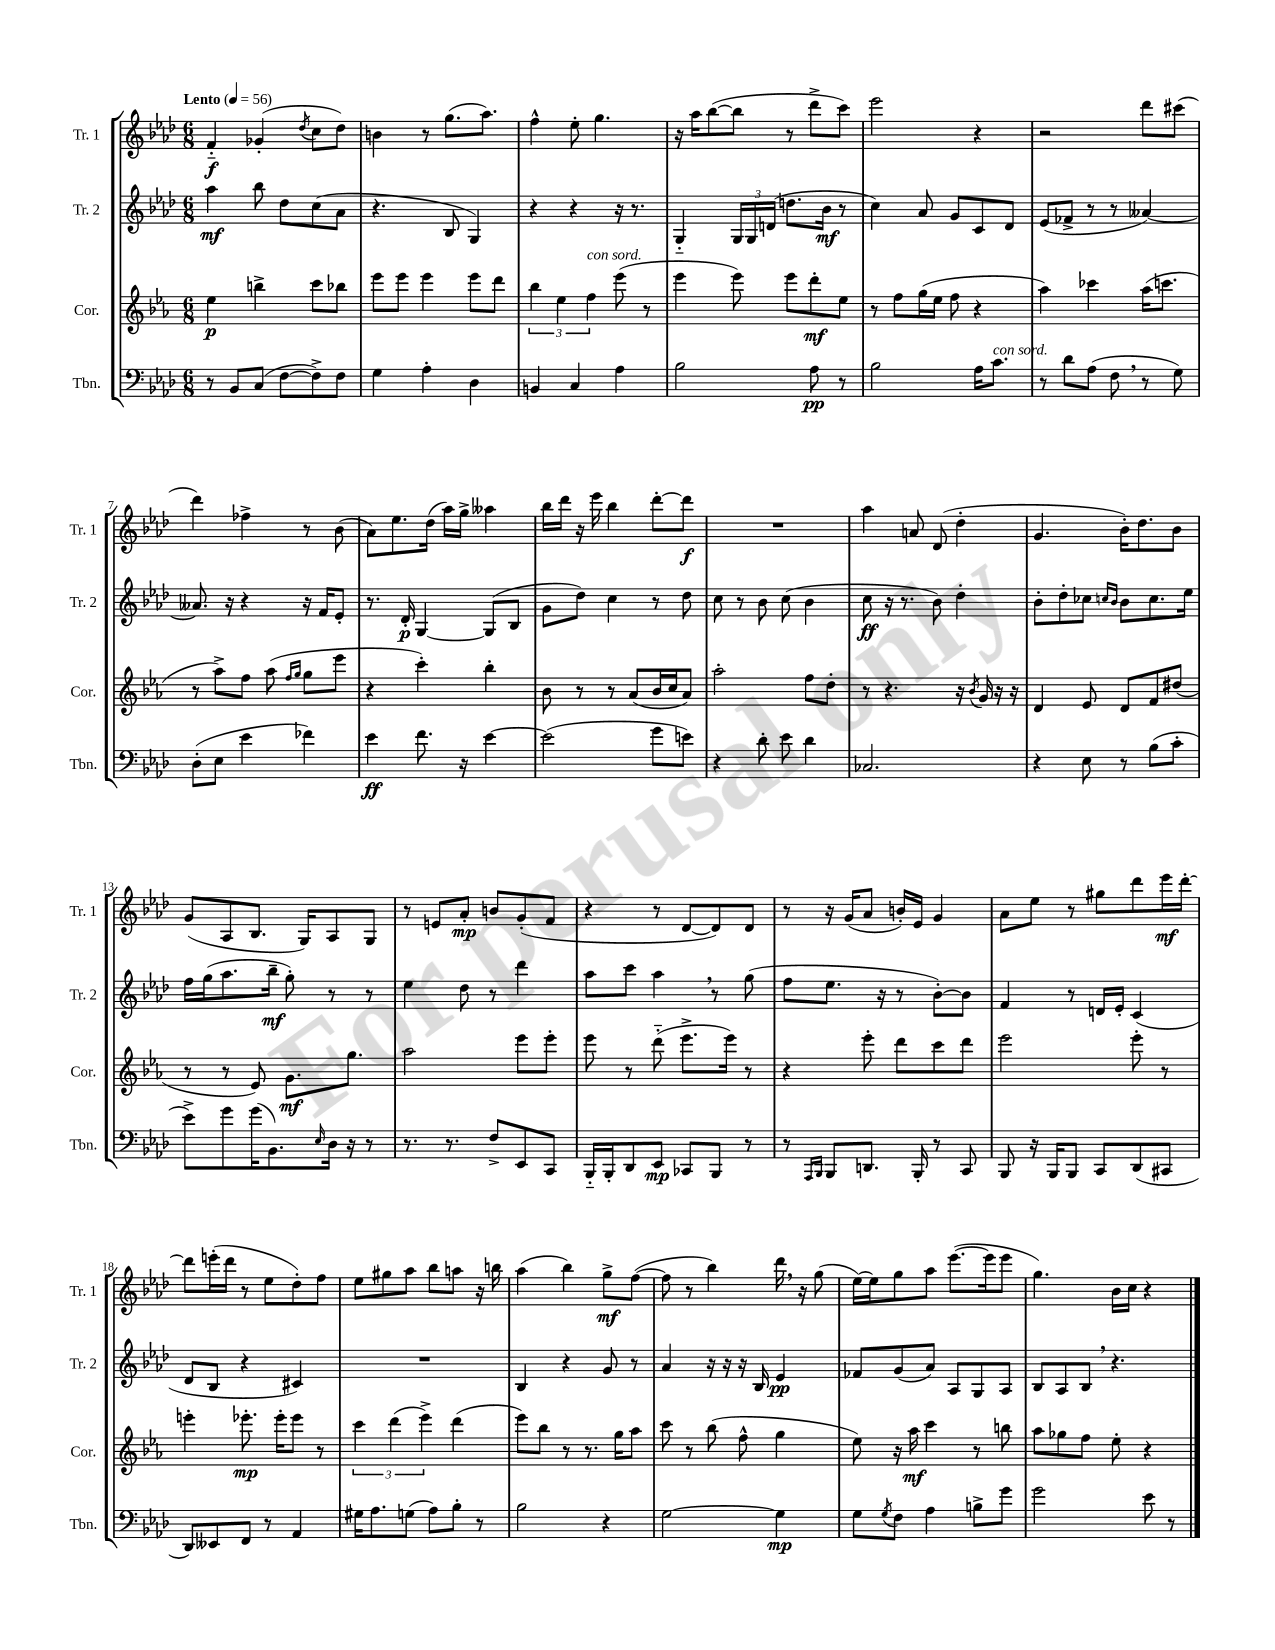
<<
\new StaffGroup <<
\new Staff = "s0" \with { instrumentName = "Tr. 1" shortInstrumentName = "Tr. 1" } {
    \clef treble \key aes \major \numericTimeSignature \time 6/8 \tempo "Lento" 4 = 56
    f'4-_\f ges'4-.( \acciaccatura { des''8 } c''8 des''8) |
    b'4 r8 g''8.( aes''8.) |
    f''4-^ ees''8-. g''4. |
    r16 aes''16 bes''8~( bes''8 r8 des'''8-> c'''8) |
    ees'''2 r4 |
    r2 des'''8 cis'''8( |
    des'''4) fes''4-> r8 bes'8( |
    aes'8) ees''8. des''16( aes''16) g''16-> aeses''4 |
    bes''16 des'''16 r16 ees'''16 bes''4 des'''8~-. des'''8\f |
    R2. |
    aes''4 a'8 des'8( des''4-. |
    g'4. bes'16-.) des''8. bes'8 |
    g'8( aes8 bes8. g16) aes8 g8 |
    r8 e'8 aes'8-.\mp b'8 g'8-.( f'8 |
    r4 r8 des'8~ des'8) des'8 |
    r8 r16 g'16( aes'8 b'16-.) ees'16 g'4 |
    aes'8 ees''8 r8 gis''8 des'''8 ees'''16\mf des'''16~-. |
    des'''8 e'''16-.( des'''16 r8 ees''8 des''8-.) f''8 |
    ees''8 gis''8 aes''8 bes''8 a''8 r16 b''16 |
    aes''4( bes''4) g''8->\mf f''8~( |
    f''8 r8 bes''4) des'''16 \breathe r16 g''8( |
    ees''16~) ees''16 g''8 aes''8 ees'''8.~( ees'''16 ees'''8 |
    g''4.) bes'16 c''16 r4 \bar "|." |
}
\new Staff = "s1" \with { instrumentName = "Tr. 2" shortInstrumentName = "Tr. 2" } {
    \clef treble \key aes \major \numericTimeSignature \time 6/8
    aes''4\mf bes''8 des''8 c''8( aes'8 |
    r4. bes8 g4) |
    r4 r4 r16 r8. |
    g4-_ \tuplet 3/2 { g16 g16 d'16( } d''8. bes'16\mf r8 |
    c''4) aes'8 g'8 c'8 des'8 |
    ees'8( fes'8-> r8 r8 aeses'4~) |
    aeses'8. r16 r4 r16 f'16 ees'8-. |
    r8. des'16-.\p g4~ g8( bes8 |
    g'8 des''8) c''4 r8 des''8 |
    c''8 r8 bes'8 c''8( bes'4 |
    c''8\ff r16 r8. bes'8) des''4-. |
    bes'8-. des''8-. ces''8 \grace { c''16 bes'16 } bes'8 c''8. ees''16 |
    f''16 g''16( aes''8. bes''16--\mf g''8-.) r8 r8 |
    ees''4 des''8 r8 des'''4 |
    aes''8 c'''8 aes''4 \breathe r8 g''8( |
    f''8 ees''8. r16 r8 bes'8~-.) bes'8 |
    f'4 r8 d'16 ees'16-. c'4( |
    des'8 bes8 r4 cis'4) |
    R2. |
    bes4 r4 g'8 r8 |
    aes'4 r16 r16 r16 bes16 ees'4\pp |
    fes'8 g'8( aes'8) aes8 g8 aes8 |
    bes8 aes8 bes8 \breathe r4. \bar "|." |
}
\new Staff = "s2" \with { instrumentName = "Cor." shortInstrumentName = "Cor." } {
    \clef treble \key ees \major \numericTimeSignature \time 6/8
    ees''4\p b''4-> c'''8 bes''8 |
    ees'''8 ees'''8 ees'''4 ees'''8 d'''8 |
    \tuplet 3/2 { bes''4 ees''4 f''4^\markup { \italic "con sord." } } ees'''8( r8 |
    ees'''4 ees'''8) ees'''8 d'''8-.\mf ees''8 |
    r8 f''8 g''16( ees''16 f''8 r4 |
    aes''4) ces'''4 aes''16( c'''8. |
    r8 aes''8->) f''8 aes''8( \grace { f''16 g''16 } g''8 ees'''8 |
    r4 c'''4-.) bes''4-. |
    bes'8 r8 r8 aes'8( bes'16 c''16 aes'8) |
    aes''2-. f''8 d''8-. |
    r8 r4. r16 \acciaccatura { bes'8 } g'16 r16 r16 |
    d'4 ees'8 d'8 f'8 dis''8( |
    r8 r8 ees'8) g'8.\mf g''8. |
    aes''2 ees'''8 ees'''8-. |
    ees'''8 r8 d'''8-_( ees'''8.-> ees'''16) r8 |
    r4 ees'''8-. d'''8 c'''8 d'''8 |
    ees'''2 ees'''8-. r8 |
    e'''4-. ees'''8.-.\mp ees'''16-. ees'''8 r8 |
    \tuplet 3/2 { c'''4 d'''4( ees'''4->) } d'''4( |
    ees'''8) bes''8 r8 r8. g''16 aes''8 |
    c'''8 r8 bes''8( f''8-^ g''4 |
    ees''8) r16 aes''16\mf c'''4 r8 b''8 |
    aes''8 ges''8 f''8 ees''8-. r4 \bar "|." |
}
\new Staff = "s3" \with { instrumentName = "Tbn." shortInstrumentName = "Tbn." } {
    \clef bass \key aes \major \numericTimeSignature \time 6/8
    r8 bes,8 c8( f8~ f8->) f8 |
    g4 aes4-. des4 |
    b,4 c4 aes4 |
    bes2 aes8\pp r8 |
    bes2 aes16 c'8.^\markup { \italic "con sord." } |
    r8 des'8 aes8( f8 \breathe r8 g8) |
    des8-.( ees8 ees'4 fes'4) |
    ees'4\ff f'8. r16 ees'4~ |
    ees'2( g'8 e'8) |
    r4 des'8-. ees'8 des'4 |
    ces2. |
    r4 ees8 r8 bes8( c'8-. |
    ees'8->) g'8 g'16( bes,8.) \grace { ees16 } des16 r16 r8 |
    r8. r8. f8-> ees,8 c,8 |
    bes,,16-_ bes,,16-. des,8 ees,8\mp ces,8 bes,,8 r8 |
    r8 \grace { aes,,16 bes,,16 } bes,,8 d,8. bes,,16-. r8 c,8 |
    bes,,8 r16 bes,,16 bes,,8 c,8 des,8( cis,8 |
    des,8) eeses,8 f,8 r8 aes,4 |
    gis16 aes8. g8( aes8) bes8-. r8 |
    bes2 r4 |
    g2~ g4\mp |
    g8 \acciaccatura { g8 } f8 aes4 b8-> g'8 |
    g'2 ees'8 r8 \bar "|." |
}
>>
>>
